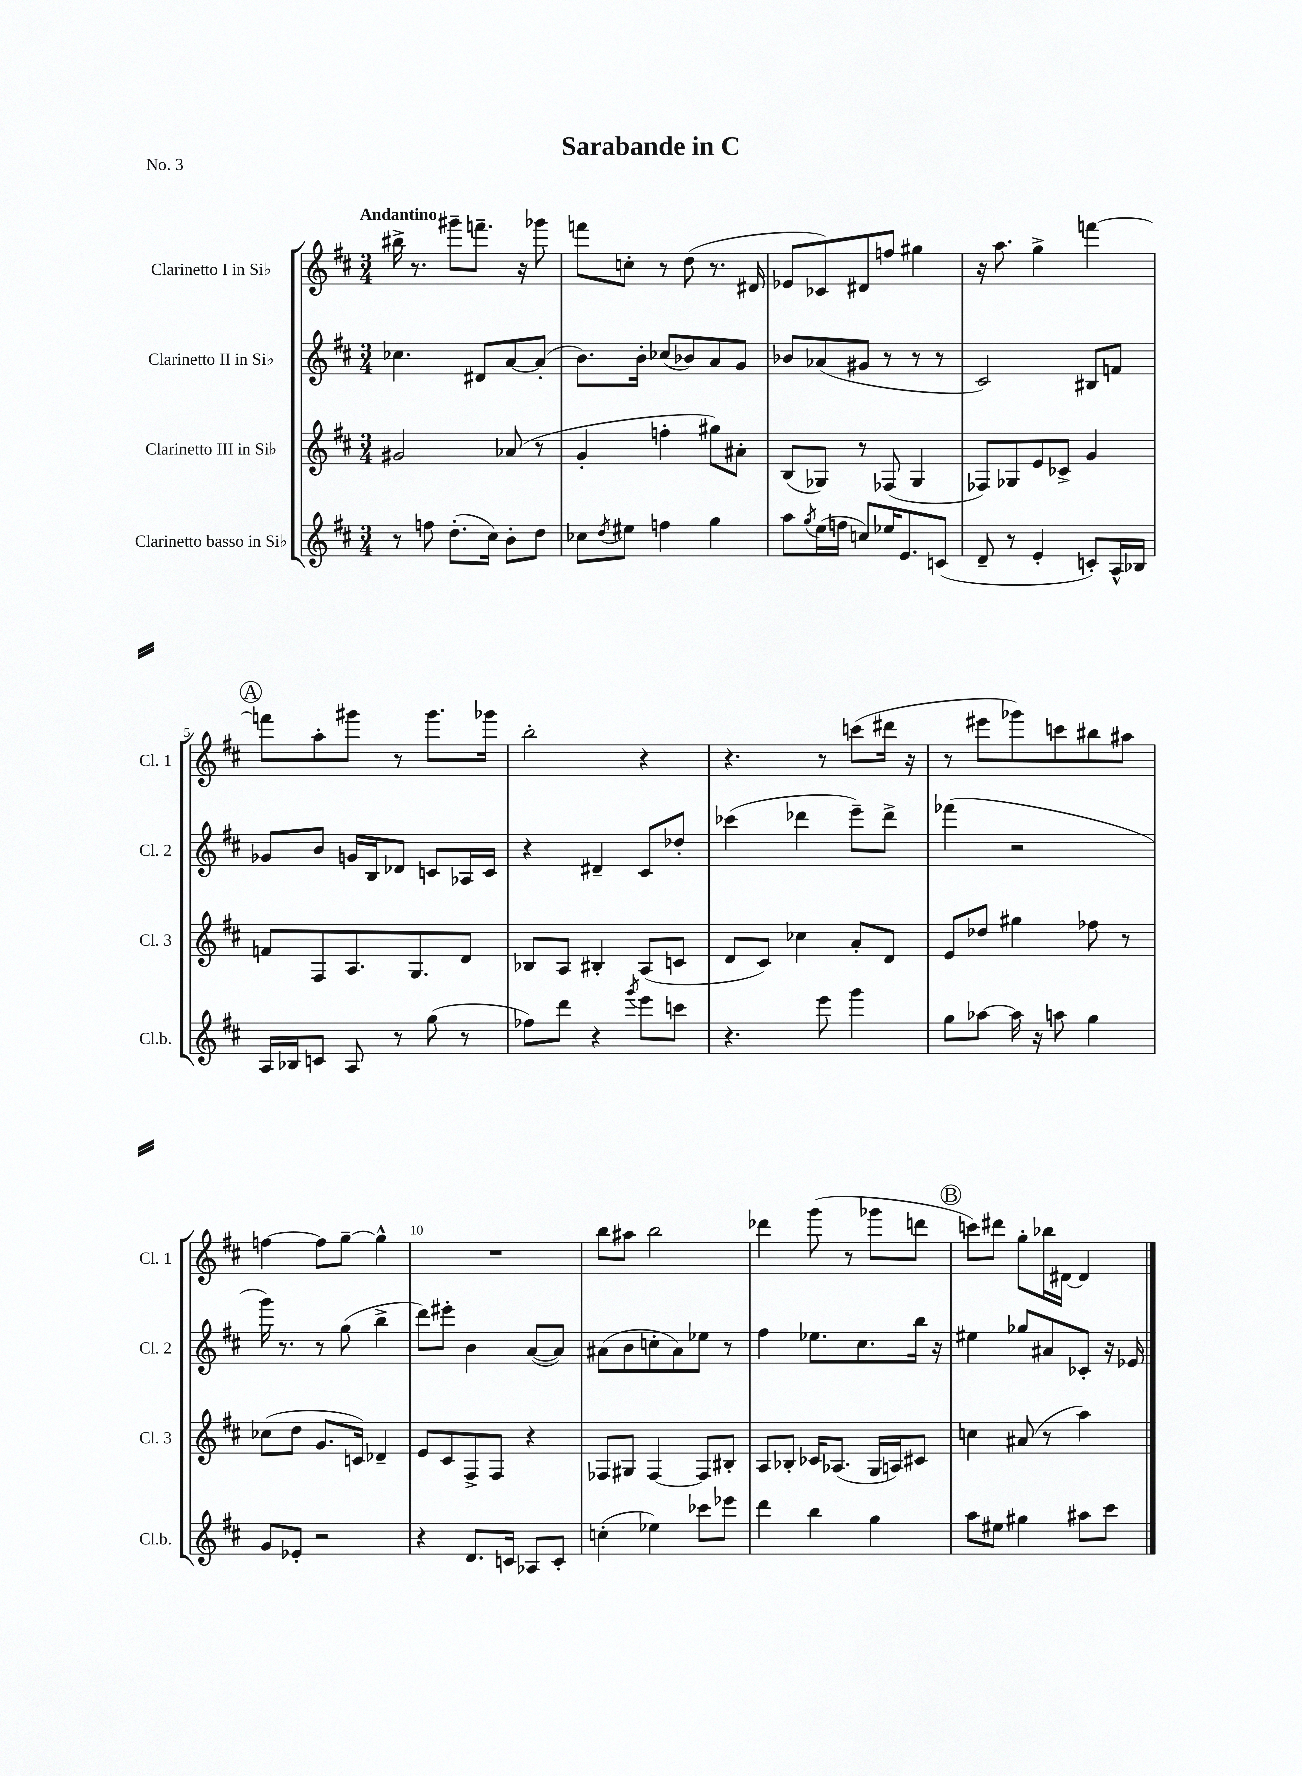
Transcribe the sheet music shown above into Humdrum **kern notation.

**kern	**kern	**kern	**kern
*staff4	*staff3	*staff2	*staff1
*clefG2	*clefG2	*clefG2	*clefG2
*k[f#c#]	*k[f#c#]	*k[f#c#]	*k[f#c#]
*M3/4	*M3/4	*M3/4	*M3/4
8r	2g#	4.cc-	16bb#^
.	.	.	8.r
8ff	.	.	.
(8.dd'	.	.	8ggg#~
.	.	8d#	8.fff~
16cc#)	.	.	.
8b'	(8a-	[8a	.
.	.	.	16r
8dd	8r	(8a']	8ggg-
=	=	=	=
8cc-	4g'	8.b)	8fff
8qdd	.	.	.
8ee#	.	.	8cc'
.	.	16b'	.
4ff	4ff'	(8cc-	8r
.	.	8b-)	(8dd
4gg	8gg#)	8a	8.r
.	8a#'	8g	.
.	.	.	16d#
=	=	=	=
8aa	(8B	8b-	8e-
8qgg	.	.	.
(16ee	8G-)	(8a-	8c-)
16ff	.	.	.
8cc)	8r	8g#	8d#
16ee-	(8F-	8r	8ff
8.e	.	.	.
.	4G-	8r	4gg#
(8c	.	8r	.
=	=	=	=
8d~	8F-)	2c#)	16r
.	.	.	8.aa
8r	8G-	.	.
4e'	8e	.	4gg^
.	8c-^	.	.
8c')	4g	8B#	[4fff
16A^^	.	8f	.
16B-	.	.	.
=	=	=	=
16A	8f	8g-	8fff]
16B-	.	.	.
8c	8F#	8b	8aa'
8A	8.A	16g	8ggg#
.	.	16B	.
8r	.	8d-	8r
.	8.G	.	.
(8gg	.	8c	8.ggg#
8r	8d	16A-	.
.	.	16c	16ggg-
=	=	=	=
8ff-)	8B-	4r	2bb'
8ddd	8A	.	.
4r	4B#'	4d#~	.
8qggg	.	.	.
8eee	(8A	8c#	4r
8ccc	8c	8dd-'	.
=	=	=	=
4.r	8d	(4ccc-	4.r
.	8c#)	.	.
.	4cc-	4ddd-	.
8eee	.	.	8r
4ggg	8a'	8eee~)	(8ccc
.	8d	8ddd-^	16ddd#
.	.	.	16r
=	=	=	=
8gg	8e	(4fff-	8r
[8aa-	8dd-	.	8eee#
16aa-]	4gg#	2r	8ggg-)
16r	.	.	.
8aa	.	.	8ccc
4gg	8ff-	.	8bb#
.	8r	.	8aa#
=	=	=	=
8g	(8cc-	16ggg)	[4ff
.	.	8.r	.
8e-'	8dd	.	.
2r	8.g	8r	8ff]
.	.	(8gg	[8gg~
.	16c)	.	.
.	4d-~	4bb^	4gg^^]
=	=	=	=
4r	8e	8ddd)	2.r
.	8c#	8eee#'	.
8.d	8F#^	4b	.
.	8F#	.	.
16c	.	.	.
8A-	4r	([8a	.
8c'	.	8a])	.
=	=	=	=
(4cc'	8F-	(8a#	8bb
.	8G#	8b	8aa#
4ee-)	[4F-	8cc'	2bb
.	.	8a#)	.
8ccc-	8F-]	8ee-	.
8eee-	8B#'	8r	.
=	=	=	=
4ddd	8A	4ff#	4ddd-
.	8B-'	.	.
4bb	16c-	8.ee-	(8ggg
.	(8.A-	.	.
.	.	.	8r
.	.	8.cc#	.
4gg	16G	.	8ggg-
.	16A)	.	.
.	8c#	16bb	8ddd
.	.	16r	.
=	=	=	=
8aa	4cc	4ee#	8ccc)
8ee#	.	.	8ddd#
4gg#	(8a#	8gg-	8gg'
.	8r	8a#	16bb-
.	.	.	[16d#
8aa#	4aa)	8c-'	4d#]
8ccc#	.	16r	.
.	.	16e-	.
==	==	==	==
*-	*-	*-	*-
